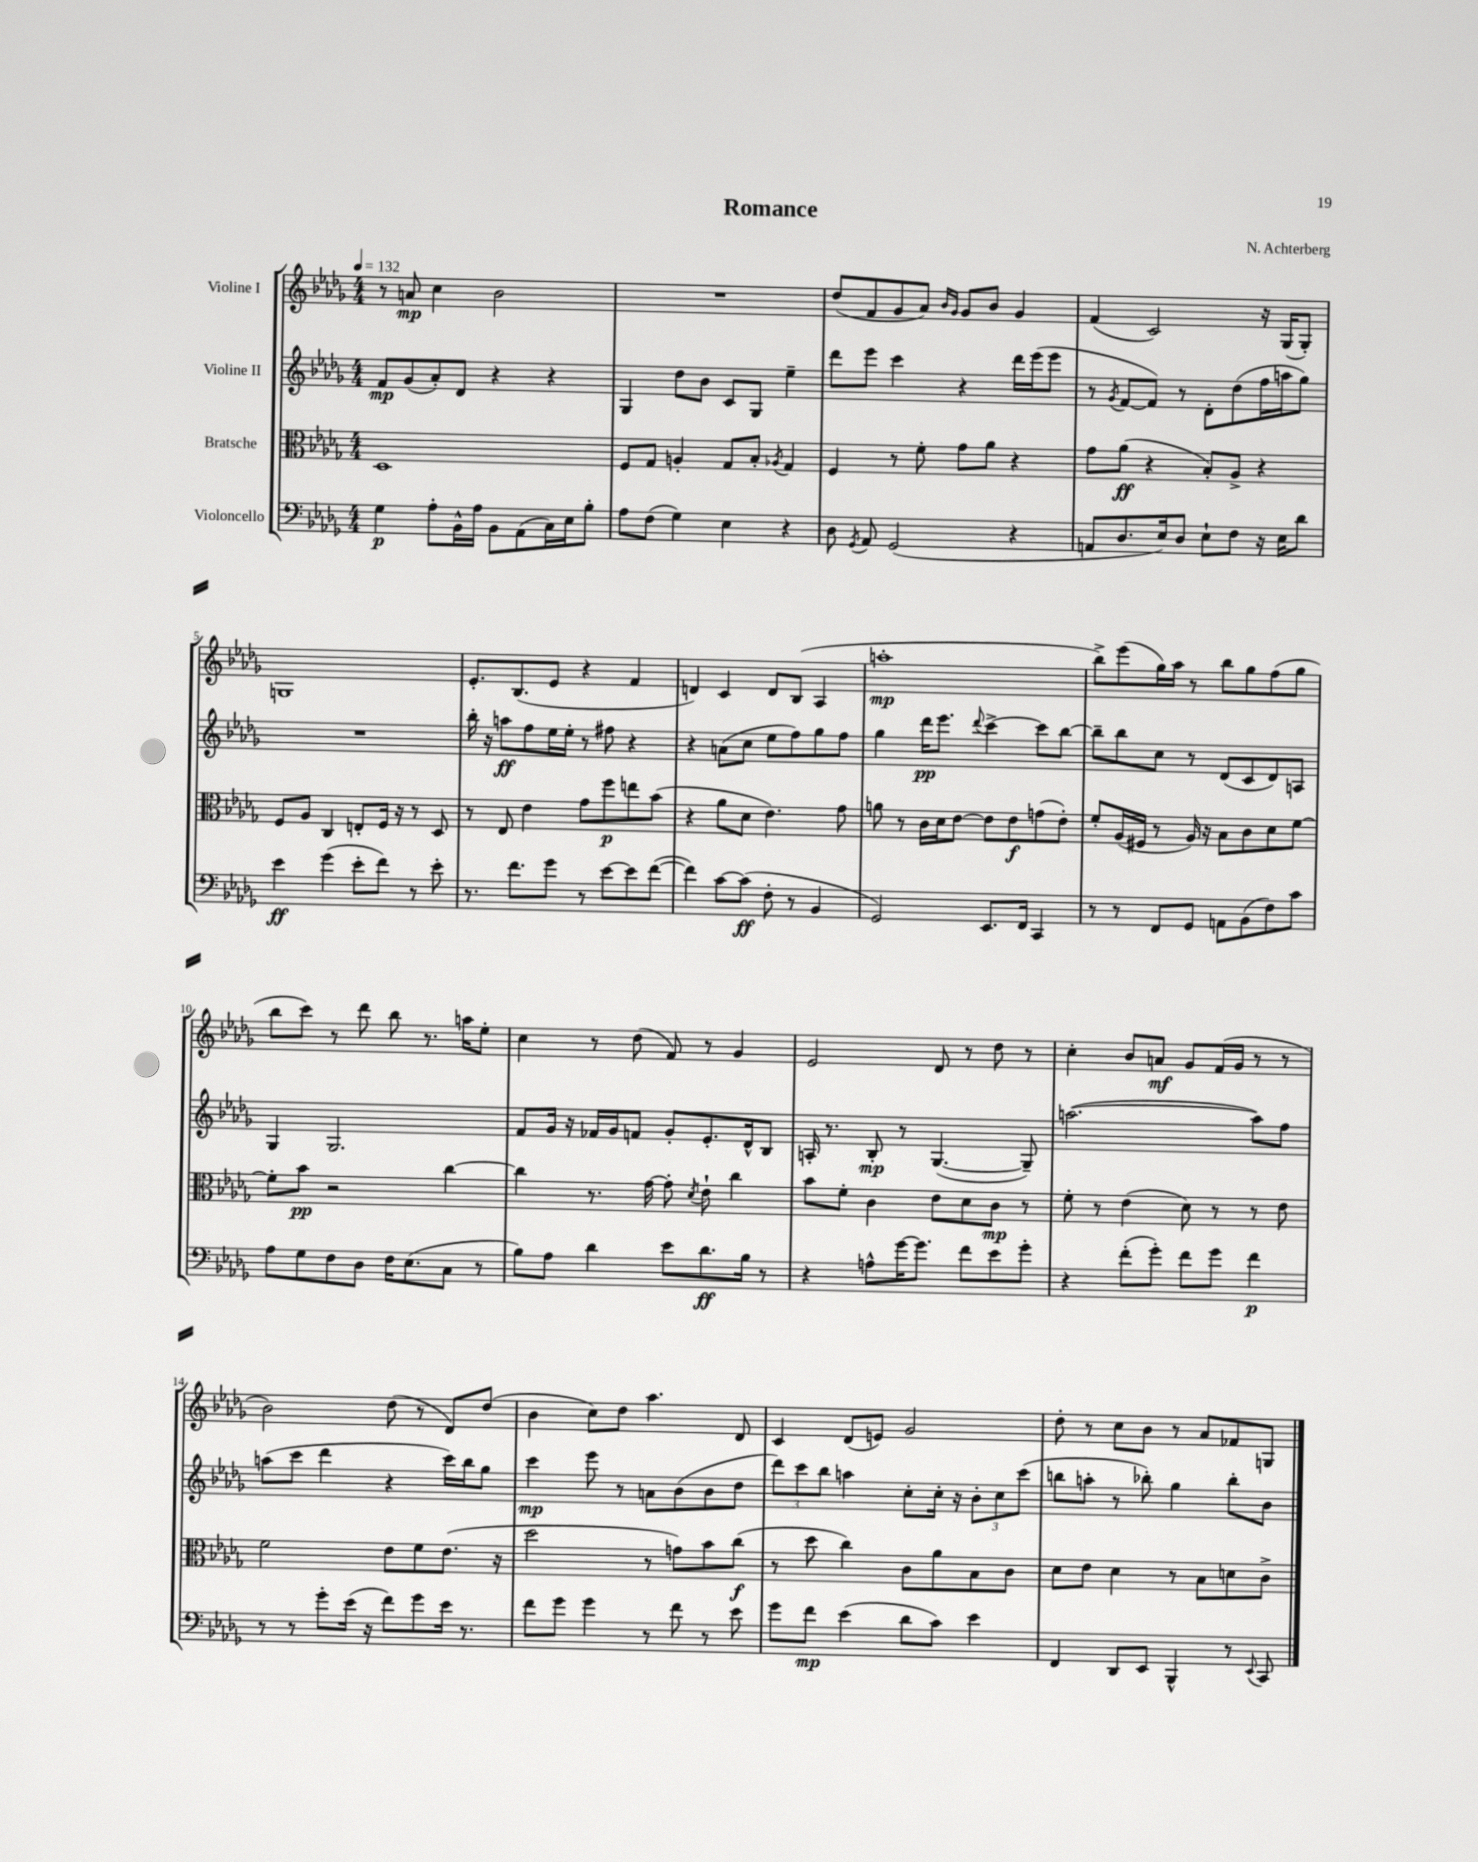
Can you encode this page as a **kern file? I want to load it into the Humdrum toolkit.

**kern	**dynam	**kern	**dynam	**kern	**dynam	**kern	**dynam
*part4	*part4	*part3	*part3	*part2	*part2	*part1	*part1
*staff4	*staff4	*staff3	*staff3	*staff2	*staff2	*staff1	*staff1
*I"Violoncello	*	*I"Bratsche	*	*I"Violine II	*	*I"Violine I	*
*clefF4	*	*clefC3	*	*clefG2	*	*clefG2	*
*k[b-e-a-d-g-]	*	*k[b-e-a-d-g-]	*	*k[b-e-a-d-g-]	*	*k[b-e-a-d-g-]	*
*M4/4	*	*M4/4	*	*M4/4	*	*M4/4	*
*MM132	*	*MM132	*	*MM132	*	*MM132	*
=1	=1	=1	=1	=1	=1	=1	=1
4G-\	p	1D-	.	8f/L	mp	8r	.
.	.	.	.	(8g-/	.	8an/	mp
8A-'\L	.	.	.	8a-'/)	.	4cc\	.
16BB-^^\L	.	.	.	8d-/J	.	.	.
16A-\JJ	.	.	.	.	.	.	.
8BB-\L	.	.	.	4r	.	2b-\	.
(8AA-\	.	.	.	.	.	.	.
16C\L)	.	.	.	4r	.	.	.
16E-\J	.	.	.	.	.	.	.
8B-'\J	.	.	.	.	.	.	.
=2	=2	=2	=2	=2	=2	=2	=2
8A-\L	.	8F/L	.	4G-/	.	1r	.
(8F\J	.	8G-/J	.	.	.	.	.
4G-\)	.	4An'/	.	8dd-\L	.	.	.
.	.	.	.	8b-\J	.	.	.
4E-\	.	8G-/L	.	8c/L	.	.	.
.	.	8B-'/J	.	8G-/J	.	.	.
.	.	8qA-X/	.	.	.	.	.
4r	.	4G-/	.	4ee-~\	.	.	.
=3	=3	=3	=3	=3	=3	=3	=3
8D-\	.	4F/	.	8ddd-\L	.	(8dd-/L	.
8qGG-/	.	.	.	.	.	.	.
8AA-/	.	.	.	8eee-\J	.	8f/	.
(2GG-/	.	8r	.	4ccc\	.	8g-/	.
.	.	8f'\	.	.	.	8a-/J)	.
.	.	.	.	.	.	16qqb-/LL	.
.	.	.	.	.	.	16qqg-/JJ	.
.	.	8g-\L	.	4r	.	8g-/L	.
.	.	8a-\J	.	.	.	8b-/J	.
4r	.	4r	.	16ddd-\LL	.	4g-/	.
.	.	.	.	(16eee-\J	.	.	.
.	.	.	.	8eee-\J	.	.	.
=4	=4	=4	=4	=4	=4	=4	=4
8AAn/L	.	8g-\L	.	8r	.	(4f/	.
.	.	.	.	8qg-/	.	.	.
8.D-/	.	(8a-\J	ff	[8f/L	.	.	.
.	.	4r	.	8f/J])	.	2c/)	.
16E-/k)	.	.	.	.	.	.	.
8D-/J	.	.	.	8r	.	.	.
8E-`\L	.	8B-'/L)	.	8d-'\L	.	.	.
8F\J	.	8A-^/J	.	(8dd-\	.	.	.
16r	.	4r	.	16ff\L	.	16r	.
16E-\KL	.	.	.	16aan\J	.	(16G-/KL	.
8d-\J	.	.	.	8gg-\J)	.	8G-'/J)	.
!!LO:LB:g=z
=5	=5	=5	=5	=5	=5	=5	=5
4e-\	ff	8F/L	.	1r	.	1Gn	.
.	.	8A-/J	.	.	.	.	.
(4g-\	.	4C/	.	.	.	.	.
8e-'\L	.	8En'/L	.	.	.	.	.
8f\J)	.	16F/Jk	.	.	.	.	.
.	.	16r	.	.	.	.	.
8r	.	8r	.	.	.	.	.
8e-'\	.	8D-/	.	.	.	.	.
=6	=6	=6	=6	=6	=6	=6	=6
8.r	.	8r	.	16bb-'\	.	8.e-'/L	.
.	.	.	.	16r	.	.	.
.	.	8E-/	.	8aan\L	ff	.	.
8.f\L	.	.	.	.	.	(8.B-/	.
.	.	4e-\	.	8ff\	.	.	.
8g-\J	.	.	.	16ee-\L	.	8e-/J	.
.	.	.	.	16ee-'\JJ	.	.	.
8r	.	8g-\L	.	8r	.	4r	.
[8e-\L	.	8ff\	p	8ff#X\	.	.	.
8e-\]	.	8een\	.	4r	.	4f/	.
([8f\J	.	(8b-\J	.	.	.	.	.
=7	=7	=7	=7	=7	=7	=7	=7
4f\])	.	4r	.	4r	.	4dn/)	.
[8c\L	.	8a-\L	.	(8an\L	.	4c/	.
(8c\J]	ff	8d-\J	.	8cc\J	.	.	.
8F'\	.	4.e-\)	.	8ee-\L	.	8d/L	.
8r	.	.	.	8ff\)	.	(8B-/J	.
4BB-/	.	.	.	8gg-\	.	4A-/	.
.	.	8g-\	.	8ff\J	.	.	.
=8	=8	=8	=8	=8	=8	=8	=8
2GG-/)	.	8an\	.	4gg-\	.	1aan'	mp
.	.	8r	.	.	.	.	.
.	.	16c\LL	.	16ddd-\KL	pp	.	.
.	.	16d-\J	.	8.eee-\J	.	.	.
.	.	[8e-\J	.	.	.	.	.
.	.	.	.	8qqddd-/	.	.	.
8.EE-/L	.	8e-\L]	.	[4ccc^\	.	.	.
.	.	8e-\	f	.	.	.	.
16FF/Jk	.	.	.	.	.	.	.
4CC/	.	(8gn\	.	8ccc\L]	.	.	.
.	.	8e-'\J)	.	[8bb-\J	.	.	.
=9	=9	=9	=9	=9	=9	=9	=9
8r	.	8f'/L	.	8bb-~\L]	.	8bb-^\L)	.
8r	.	(16A-/L	.	8bb-\	.	(8eee-\	.
.	.	16F#X/JJ	.	.	.	.	.
8FF/L	.	8r	.	8cc\J	.	16gg-\L)	.
.	.	.	.	.	.	16aa-\JJ	.
8GG-/J	.	16A-/)	.	8r	.	8r	.
.	.	16r	.	.	.	.	.
8AAn\L	.	8B-\L	.	(8d-/L	.	8bb-\L	.
(8BB-\	.	8c\	.	8c/	.	8gg-\	.
8F\)	.	8d-\	.	8d-/)	.	(8ff\	.
8c\J	.	[8f\J	.	8An/J	.	8gg-\J	.
!!LO:LB:g=z
=10	=10	=10	=10	=10	=10	=10	=10
8A-\L	.	8f'\L]	.	4G-/	.	8bb-\L	.
8G-\	.	8b-\J	pp	.	.	8ccc\J)	.
8F\	.	2r	.	2.G-/	.	8r	.
8D-\J	.	.	.	.	.	8ddd-\	.
16F\KL	.	.	.	.	.	8bb-\	.
(8.E-\	.	.	.	.	.	.	.
.	.	.	.	.	.	8.r	.
8C\J	.	[4cc\	.	.	.	.	.
.	.	.	.	.	.	16aan\KL	.
8r	.	.	.	.	.	8ee-'\J	.
=11	=11	=11	=11	=11	=11	=11	=11
8B-\L)	.	4cc\]	.	8f/L	.	4cc\	.
8A-\J	.	.	.	16g-/Jk	.	.	.
.	.	.	.	16r	.	.	.
4d-\	.	8.r	.	16f-X/LL	.	8r	.
.	.	.	.	16g-/J	.	.	.
.	.	.	.	8fn/J	.	(8dd-\	.
.	.	[16g-\	.	.	.	.	.
8e-\L	.	8g-'\]	.	8g-'/L	.	8f/)	.
.	.	8qd-/	.	.	.	.	.
8.d-\	ff	8e-`\	.	8.e-'/	.	8r	.
.	.	4cc\	.	.	.	4g-/	.
16B-\Jk	.	.	.	16d-^^/k	.	.	.
8r	.	.	.	8B-/J	.	.	.
=12	=12	=12	=12	=12	=12	=12	=12
4r	.	8b-\L	.	16An'/	.	2e-/	.
.	.	.	.	8.r	.	.	.
.	.	8f'\J	.	.	.	.	.
8An^^\L	.	4c\	.	8B-'/	mp	.	.
[16g-\K	.	.	.	8r	.	.	.
8.g-\J]	.	.	.	.	.	.	.
.	.	8e-\L	.	([4.G-/	.	8d-/	.
8f\L	.	8d-\	.	.	.	8r	.
8e-\	.	8c\J	mp	.	.	8dd-\	.
8g-'\J	.	8r	.	8G-~/])	.	8r	.
=13	=13	=13	=13	=13	=13	=13	=13
4r	.	8f'\	.	([2.aan\	.	4cc'\	.
.	.	8r	.	.	.	.	.
(8f'\L	.	(4e-\	.	.	.	8b-/L	.
8g-'\J)	.	.	.	.	.	8an/J	mf
8f\L	.	8d-\)	.	.	.	8g-/L	.
8g-\J	.	8r	.	.	.	(16f/L	.
.	.	.	.	.	.	16g-/JJ	.
4f\	p	8r	.	8aa\L])	.	8r	.
.	.	8e-\	.	8ff\J	.	8r	.
!!LO:LB:g=z
=14	=14	=14	=14	=14	=14	=14	=14
8r	.	2f\	.	(8aan\L	.	2b-\)	.
8r	.	.	.	8ccc\J	.	.	.
8g-'\L	.	.	.	4ddd-\	.	.	.
(16e-\Jk	.	.	.	.	.	.	.
16r	.	.	.	.	.	.	.
8f\L)	.	8e-\L	.	4r	.	(8dd-\	.
8g-\	.	8f\	.	.	.	8r	.
16e-\Jk	.	(8.e-\J	.	16ccc\LL)	.	8d-/L)	.
8.r	.	.	.	16bb-\J	.	.	.
.	.	.	.	8gg-\J	.	(8dd-/J	.
.	.	16r	.	.	.	.	.
=15	=15	=15	=15	=15	=15	=15	=15
8f\L	.	2dd-\	.	4ccc\	mp	4b-\	.
8g-\J	.	.	.	.	.	.	.
4g-\	.	.	.	8eee-\	.	8cc\L)	.
.	.	.	.	8r	.	8dd-\J	.
8r	.	8r	.	8an\L	.	4.aa-\	.
8f\	.	8gn\L)	.	(8b-\	.	.	.
8r	.	8b-\	.	8b-\	.	.	.
8e-\	.	(8cc\J	f	8dd-\J	.	8d-/	.
=16	=16	=16	=16	=16	=16	=16	=16
8g-\L	.	8r	.	12ddd-\L)	.	4c/	.
.	.	.	.	12ccc\	.	.	.
8f\J	mp	8dd-\	.	.	.	.	.
.	.	.	.	12bb-\J	.	.	.
(4e-\	.	4cc\)	.	4aan\	.	(8d-/L	.
.	.	.	.	.	.	8en/J)	.
8d-\L	.	8c\L	.	8cc'\L	.	2g-/	.
8c\J)	.	8a-\	.	16cc'\Jk	.	.	.
.	.	.	.	16r	.	.	.
4e-\	.	8B-\	.	12b-'\L	.	.	.
.	.	.	.	12cc\	.	.	.
.	.	8c\J	.	.	.	.	.
.	.	.	.	(12ccc\J	.	.	.
=17	=17	=17	=17	=17	=17	=17	=17
4FF/	.	8d-\L	.	8bbn\L	.	8dd-'\	.
.	.	8e-\J	.	8aan'\J	.	8r	.
8DD-/L	.	4d-\	.	8r	.	8cc\L	.
8EE-/J	.	.	.	8bb-X'\)	.	8b-\J	.
4BBB-^^/	.	8r	.	4gg-\	.	8r	.
.	.	8B-\L	.	.	.	8a-/L	.
8r	.	8dn\	.	8bb-'\L	.	8f-X/	.
8qqEE-/	.	.	.	.	.	.	.
8CC/	.	8c^\J	.	8b-\J	.	8Gn/J	.
==	==	==	==	==	==	==	==
*-	*-	*-	*-	*-	*-	*-	*-
